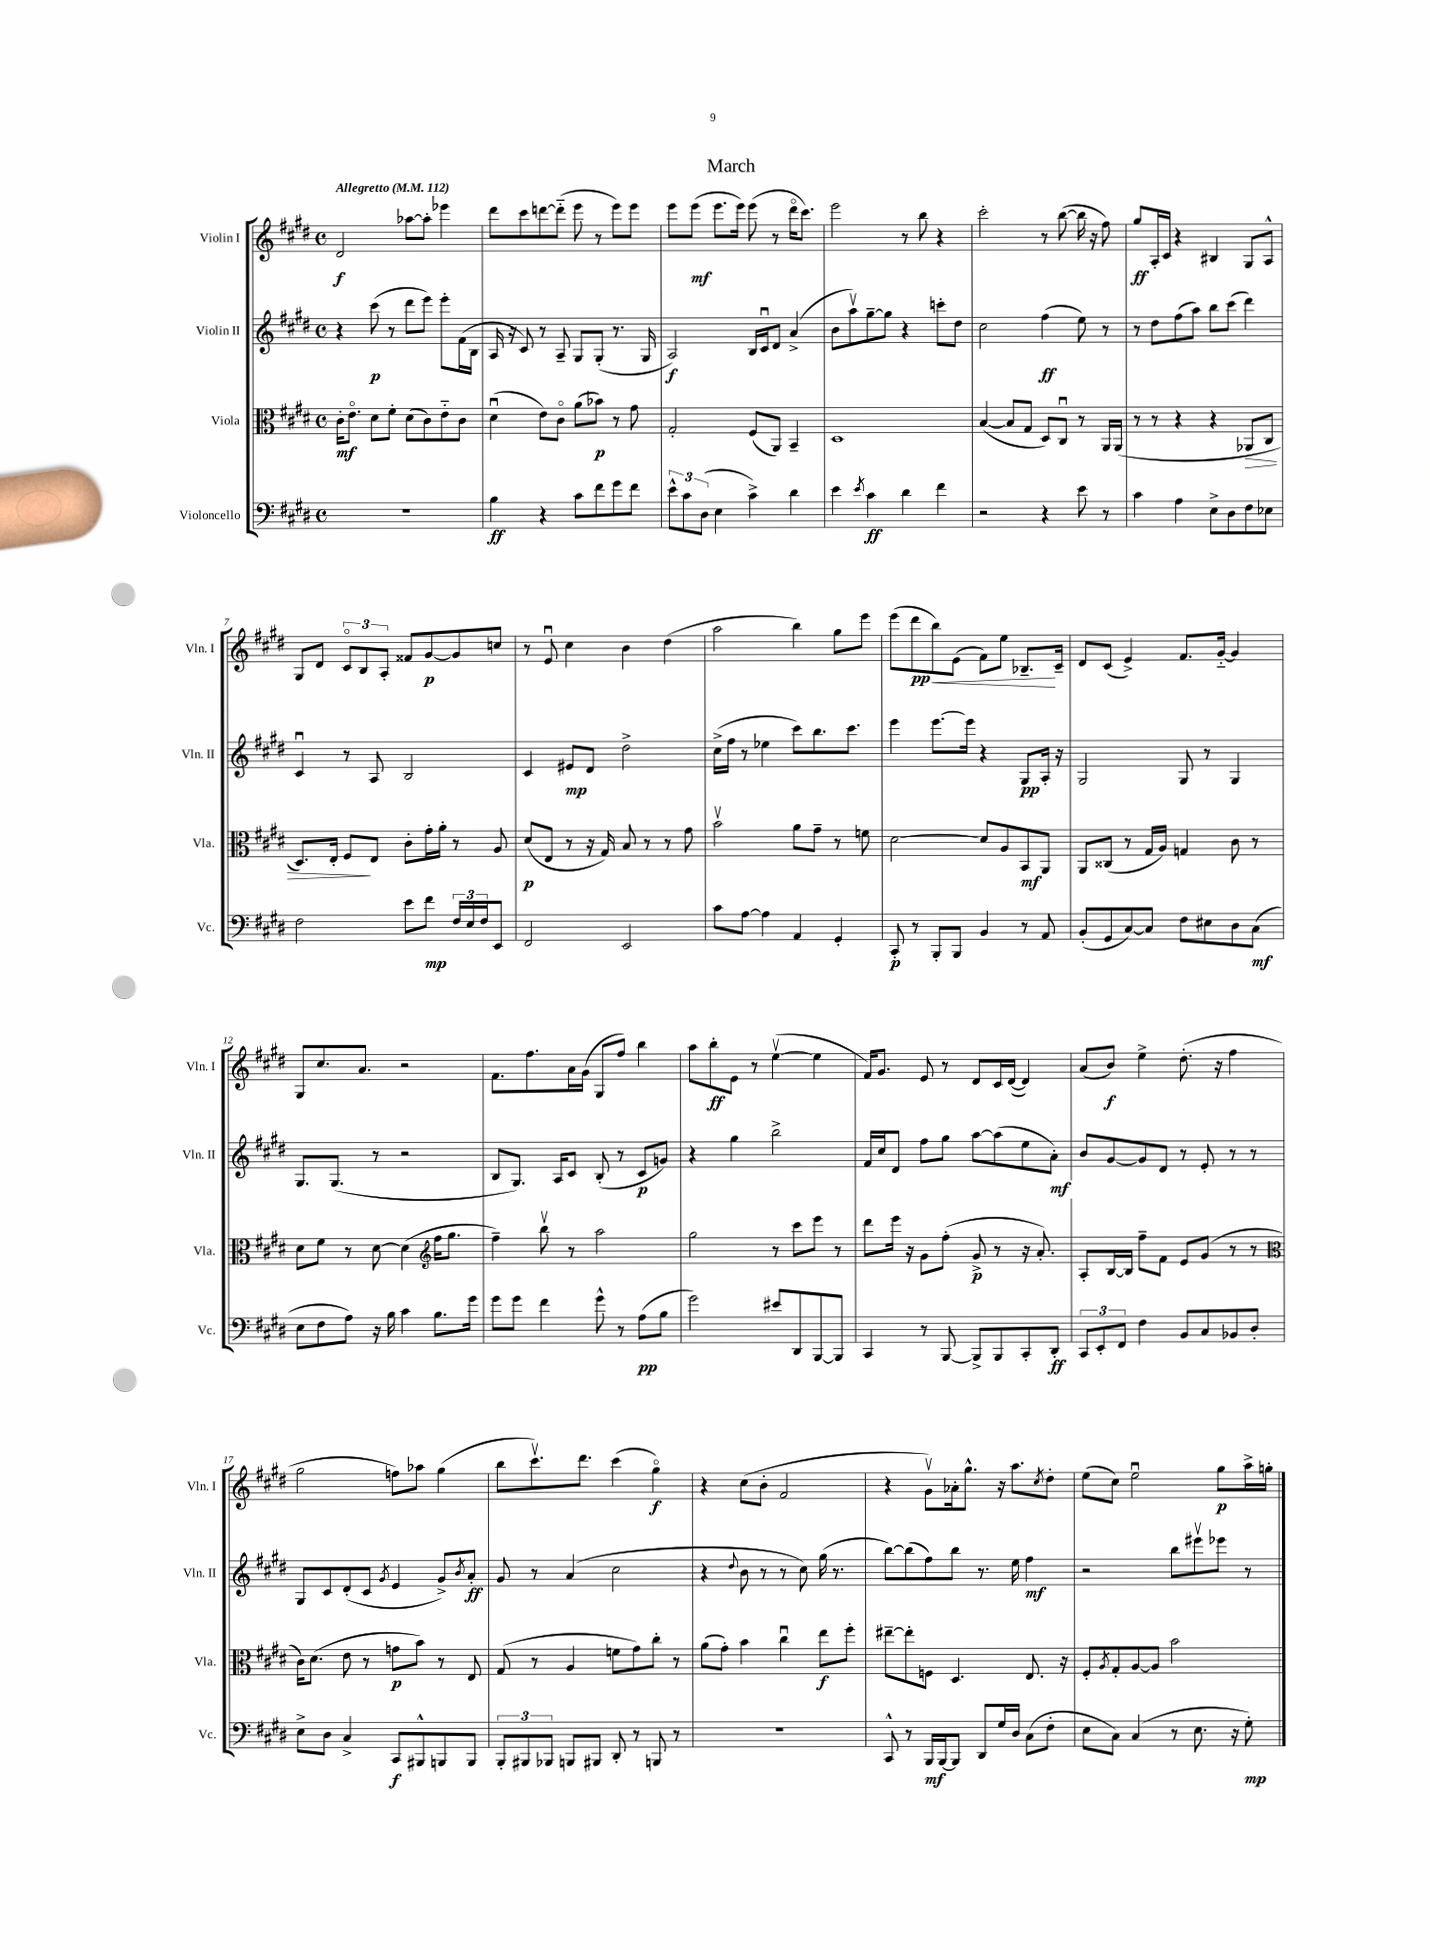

**kern	**kern	**kern	**kern
*staff4	*staff3	*staff2	*staff1
*clefF4	*clefC3	*clefG2	*clefG2
*k[f#c#g#d#]	*k[f#c#g#d#]	*k[f#c#g#d#]	*k[f#c#g#d#]
*M4/4	*M4/4	*M4/4	*M4/4
*met(c)	*met(c)	*met(c)	*met(c)
*MM112	*MM112	*MM112	*MM112
1r	16c#'\LK	4r	2d#/
.	8.eo\J	.	.
.	8d#\L	(8ccc#\	.
.	8f#'\J	8r	.
.	(8d#\L	8ddd#\L	[8aa-\L
.	8c#\)	8eee\J)	8aa-'\]J
.	8e'~\	8eee'\L	4eee-\
.	8c#\J	(16f#\L	.
.	.	16B\JJ	.
=	=	=	=
4B\	(4d#u\	16A/	8ddd#\L
.	.	16r	.
.	.	8c#/)	8ccc#\
4r	8e\L)	8r	[8ddd\
.	8c#o\J	8A~/	(8ddd'~\]J
8c#\L	(8a\L	8G#/L	8eee\
8f#\	8b-\J)	(8G#'/J	8r
8g#\	8r	8.r	8eee\L)
8f#\J	8g#\	.	8eee\J
.	.	16G#/	.
=	=	=	=
12e^^\L	2G#'/	2A/)	8eee\L
12c#\	.	.	.
.	.	.	(8eee\J
(12D#\J	.	.	.
4E\	.	.	8.eee\L
.	.	.	16eee\Jk)
4c#^\)	(8F#/L	16B/LL	(8eee\
.	.	16c#u/J	.
.	8AA/J)	8d#/J	8r
4d#\	4BB~/	(4a^/	16ddd#o\LK
.	.	.	8.ccc#\J)
=	=	=	=
4e\	1D#	8b\L	2eee\
.	.	8aav\)	.
8qe/	.	.	.
4c#\	.	[8gg#~\	.
.	.	8gg#\]J	.
4d#\	.	4r	8r
.	.	.	8bb\
4f#\	.	8ccc'\L	4r
.	.	8dd#\J	.
=	=	=	=
2r	([4B/	2cc#\	2ccc#'\
.	8B/]L	.	.
.	8G#/J	.	.
4r	8D#/L)	(4ff#\	8r
.	8C#u/J	.	([8bb\
8e\	8r	8ee\)	16bb\]
.	.	.	16r
8r	16AA/LL	8r	8ff#\)
.	(16AA/JJ	.	.
=	=	=	=
4c#\	8r	8r	8gg#/L
.	8r	8dd#\L	16A'/L
.	.	.	16c#/JJ
4A\	4r	(8ff#\	4r
.	.	8aa\J)	.
8E^\L	4r	8bb\L	4B#/
8D#\	.	(8ccc#\J	.
8F#\	8AA-/L	4ddd#\)	8G#/L
8E-\J	8C#/J	.	8A^^/J
=	=	=	=
2F#\	8.D#/L)	4c#u/	8G#/L
.	.	.	8d#/J
.	16E'/Jk	.	.
.	8F#/L	8r	12c#o/L
.	.	.	12B/
.	8E/J	8A/	.
.	.	.	12A'/J
8e\L	8c#'\L	2B/	8f##/L
8f#\J	16g#'\L	.	[8g#/
.	16a'\JJ	.	.
24F#/LL	8r	.	8g#/]
24E/	.	.	.
24F#/J	.	.	.
8EE/J	8A/	.	8cc/J
=	=	=	=
2FF#/	(8d#/L	4c#/	8r
.	8E/J	.	8eu/
.	8r	8e#/L	4cc#\
.	16r	8d#/J	.
.	16G#/)	.	.
2EE/	8B/	2dd#^\	4b\
.	8r	.	.
.	8r	.	(4dd#\
.	8g#\	.	.
=	=	=	=
8c#\L	2bv\	(16cc#^\LL	2aa\
.	.	16ff#\JJ	.
[8A\J	.	8r	.
4A\]	.	4ee-\	.
4AA/	8a\L	8ccc#\L)	4bb\)
.	8g#~\J	8.bb\	.
4GG#'/	8r	.	8gg#\L
.	.	8.ccc#\J	.
.	8f\	.	8eee\J
=	=	=	=
8CC#'/	[2d#\	4eee\	(8eee\L
8r	.	.	8ddd#\
8BBB'/L	.	[8.eee\L	8bb\)
8BBB/J	.	.	(8e\J
.	.	16eee\]Jk	.
4BB/	8d#/]L	4r	8f#\L)
.	8A/	.	8ee\J
8r	8BB/	8G#/L	8.B-~/L
8AA/	8AA/J	16A'/Jk	.
.	.	16r	16c#~/Jk
=	=	=	=
(8BB'/L	8AA/L	2G#/	8d#/L
8GG#/	(8C##/J	.	(8c#/J
[8C#/)	8r	.	4e^/)
8C#/]J	16G#/LL	.	.
.	16A/JJ)	.	.
8F#\L	4G/	8G#/	8.f#/L
8E#\	.	8r	.
.	.	.	[16g#'~/Jk
8D#\	8c#\	4G#/	4g#/]
(8C#\J	8r	.	.
=	=	=	=
8E\L	8d#\L	8.G#/L	8G#/L
8F#\	8f#\J	.	8.cc#/
.	.	(8.G#/J	.
8A\J)	8r	.	.
.	.	.	8.a/J
16r	[8d#\	8r	.
16B\	.	.	.
4c#\	(4d#\]	2r	2r
*	*clefG2	*	*
8.B\L	16ff#\LK	.	.
.	8.gg#\J	.	.
16g#\Jk	.	.	.
=	=	=	=
8g#\L	4ff#~\)	8B/L	8.f#\L
8g#\J	.	8.G#/J)	.
.	.	.	8.ff#\
4f#\	8bbv\	.	.
.	.	16A/LK	.
.	8r	8c#/J	16a\L
.	.	.	(16g#\JJ
8g#^^\	2aa\	(8B'/	8G#/L
8r	.	8r	8ff#/J)
(8A\L	.	8c#/L	4bb\
8B\J	.	8g/J)	.
=	=	=	=
2g#\)	2gg#\	4r	8aa\L
.	.	.	8bb'\
.	.	4gg#\	8e\J
.	.	.	8r
8e#/L	8r	2bb^\	([4eev\
8DD#/	8ccc#\L	.	.
[8BBB/	8eee\J	.	4ee\]
8BBB/]J	8r	.	.
=	=	=	=
4CC#/	8ddd#\L	16f#/LL	16f#/LK)
.	.	16cc#/J	8.g#/J
.	16eee\Jk	8d#/J	.
.	16r	.	.
8r	8g#\L	8ff#\L	8e/
[8BBB/	(8ff#'\J	8gg#\J	8r
8BBB^/]L	8g#^/	[8aa\L	8d#/L
8BBB/	8r	(8aa\]	16c#/L
.	.	.	([16d#/JJ
8CC#'/	16r	8ee\	4d#/])
.	8.a'/)	.	.
8DD#'/J	.	8a'\J)	.
=	=	=	=
12CC#/L	8A'/L	8b/L	(8a/L
12EE'/	.	.	.
.	[16B/L	[8g#/	8b/J)
12FF#/J	.	.	.
.	16B/]JJ	.	.
4F#\	8ff#~\L	8g#/]	4ee^\
.	8f#\J	8d#/J	.
8BB/L	8e/L	8r	(8.dd#'\
8C#/	(8g#/J	8e'/	.
.	.	.	16r
8BB-/	8r	8r	4ff#\
8D#'/J	8r	8r	.
=	=	=	=
*	*clefC3	*	*
8E^\L	16c#\LK)	8G#/L	2gg#\
.	(8.d#\J	.	.
8D#\J	.	8c#/	.
4C#^/	8e\	(8d#'/	.
.	8r	8c#/J	.
.	.	8qg#/	.
8CC#/L	8g\L	4e/	8ff\L)
8BBB#^^/	8b\J)	.	8aa-\J
8BBB/	8r	8g#^/L)	(4gg#\
.	.	8qb/	.
8BBB/J	8E/	8a'/J	.
=	=	=	=
12BBB'/L	(8G#/	8g#/	8bb\L
12BBB#/	.	.	.
.	8r	8r	8.ccc#v\)
12BBB-/J	.	.	.
8BBB/L	4A/	(4a/	.
.	.	.	8.ddd#\J
8BBB#/J	.	.	.
8DD#'/	8f\L	2cc#\	(4ccc#\
8r	8g#\)	.	.
8BBB/	8cc#'\J	.	4gg#o\)
8r	8r	.	.
=	=	=	=
1r	(8a\L	4r	4r
.	8g#'\J)	.	.
.	.	8qqdd#/	.
.	4b\	8b\	(8cc#\L
.	.	8r	8b'\J
.	4cc#u\	8r	2f#/
.	.	8cc#\)	.
.	8ee\L	(16gg#\	.
.	.	8.r	.
.	8ff#'\J	.	.
=	=	=	=
8CC#^^/	[8ee#~\L	[8bb\L)	4r
8r	8ee#'\]	(8bb\]	.
16BBB/LL	8F\J	8ff#\)	8g#v\L)
[16BBB/J	.	.	.
8BBB/]J	4.D#/	8bb\J	16a-'\k
.	.	.	8.gg#^^\J
8DD#/L	.	8.r	.
16G#/L	.	.	16r
16D#/JJ	.	16ee\	8.aa\L
(8C#\L	8.E/	4ff#\	.
.	.	.	8qcc#/
8F#'\J	.	.	8dd#'\J
.	16r	.	.
=	=	=	=
8E\L	8F#'/L	2r	(8ee\L
.	8qA/	.	.
8C#\J)	8G#'/	.	8cc#\J)
(4C#/	[8A/	.	2eeu\
.	8A/]J	.	.
8r	2b\	8bb\L	.
8.E\	.	8eee#v\	.
.	.	8eee-\J	8gg#\L
16r	.	.	.
8G#'\)	.	8r	16aa^\L
.	.	.	16gg'\JJ
==	==	==	==
*-	*-	*-	*-
